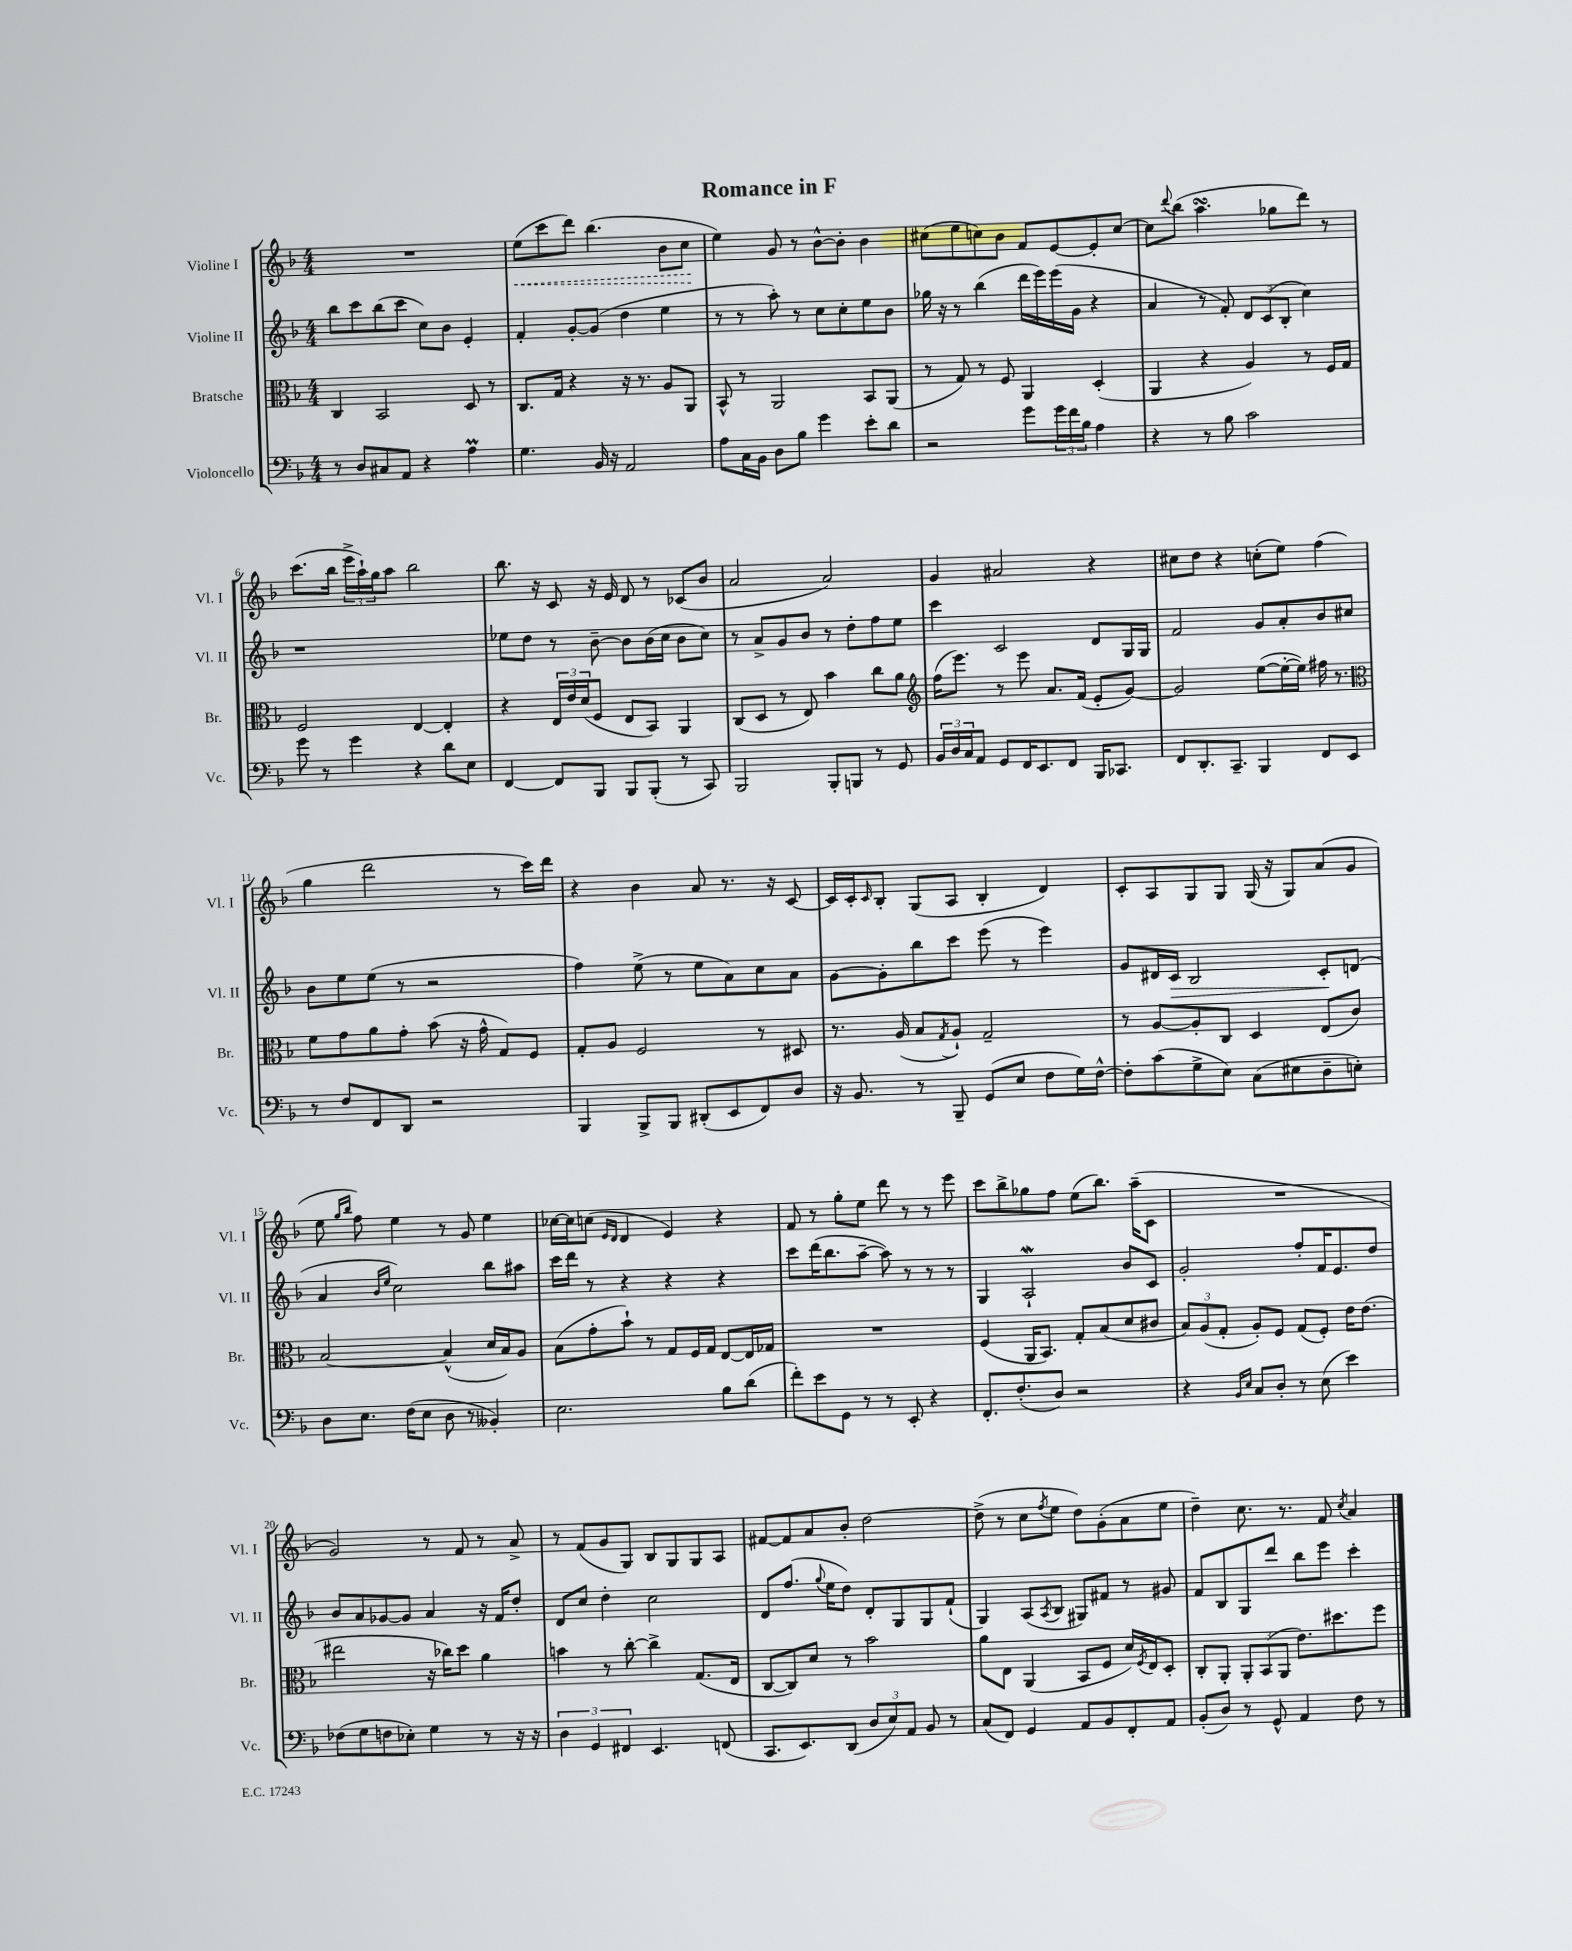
\header { title = "Romance in F" }
<<
\new StaffGroup <<
\new Staff = "s0" \with { instrumentName = "Violine I" shortInstrumentName = "Vl. I" } {
    \clef treble \key f \major \numericTimeSignature \time 4/4
    R1 |
    \once \override Hairpin.style = #'dashed-line e''8\<( c'''8 d'''8) bes''4.( bes'8 c''8\! |
    e''4) g'8 r8 bes'8~-^ bes'8-. bes'4 |
    cis''8( e''8 c''8) bes'8 f'8 e'8~ e'8-. c''8~ |
    c''8 \appoggiatura { d'''8 } bes''8( a''4.\turn ges''8 d'''8) r8 |
    c'''8.( bes''16 \tuplet 3/2 { e'''16-> a''16-!) g''16 } a''8 bes''2 |
    bes''8. r16 c'8 r16 e'16 d'8 r8 ces'8( bes'8 |
    a'2 a'2) |
    g'4 ais'2 r4 |
    cis''8 d''8 r4 c''8-.( e''8) f''4( |
    g''4 d'''2 r8 c'''16) d'''16 |
    r4 bes'4 a'8 r8. r16 c'8~ |
    c'16 c'16-. \grace { c'16 } bes8-. g8( a8 bes4-. d'4) |
    c'8-. a8 g8 g8 g16( r16 g8) a'8( g'8 |
    e''8 \grace { g''16 bes''16 } f''8) e''4 r8 g'8 e''4 |
    ces''16~ ces''16 c''8( \grace { e'16 d'16 } d'4 e'4) r4 |
    f'8 r8 g''8-. e''8 d'''8 r8 r8 e'''8 |
    c'''8 bes''8-> ges''8 f''8 e''8( bes''8.) a''16--( c'8 |
    R1 |
    g'2) r8 f'8 r8 a'8-> |
    r8 f'8( g'8 g8) bes8 g8 g8 a8 |
    fis'8~ fis'8 a'8 bes'8-. d''2~ |
    d''8->( r8 c''8 \acciaccatura { f''8 } e''8 d''8) g'8-.( a'8 e''8 |
    d''4--) c''8. r8. f'8 \acciaccatura { c''8 } a'4 \bar "|." |
}
\new Staff = "s1" \with { instrumentName = "Violine II" shortInstrumentName = "Vl. II" } {
    \clef treble \key f \major \numericTimeSignature \time 4/4
    bes''8 c'''8 bes''8( c'''8 c''8) bes'8 e'4-. |
    f'4-. g'8~-. g'8( d''4 e''4 |
    r8 r8 a''8-.) r8 c''8 c''8-. e''8 bes'8 |
    ges''16 r16 r8 bes''4( d'''16 e'''16) e'''16( g'16 r4 |
    a'4 r8 f'8-.) \tuplet 3/2 { d'8 c'8( bes8-. } c''4) |
    r1 |
    ees''8 d''8 r8 bes'8~-- bes'8 bes'16( c''16 bes'8 c''8) |
    r8 a'8-> g'8 bes'8 r8 d''8-. f''8 e''8 |
    c'''4 c'2 d'8 g16 g16 |
    f'2 g'8 a'8-. bes'8 cis''8 |
    bes'8 e''8 e''8( r8 r2 |
    f''4) e''8->( r8 e''8 a'8) c''8 a'8 |
    g'8~ g'8-. bes''8 c'''8 e'''8( r8 e'''4) |
    g'8 dis'16 c'16\> bes2 c'8-.\! d'8( |
    a'4 \grace { bes'16 e''16 } c''2) bes''8 ais''8 |
    c'''16 d'''16 r8 r4 r4 r4 |
    c'''8 d'''16( bes''8. a''8~-- a''8) r8 r8 r8 |
    g4 a2-!\mordent bes'8 c'8 |
    g'2-. f''8-. f'16 e'8. d''8 |
    bes'8 a'8 ges'8~ ges'8 a'4 r16 f'16 d''8-. |
    d'8 c''8 d''4-. c''2 |
    d'8 f''8.( \appoggiatura { g''8 } e''16 d''8) d'8-. g8 g8 f'8-!( |
    g4) a8( \acciaccatura { a8 } bes8 gis8) fis'8 r8 gis'8 |
    f'8 bes8 g8 d'''8 bes''8 e'''8 c'''4-. \bar "|." |
}
\new Staff = "s2" \with { instrumentName = "Bratsche" shortInstrumentName = "Br." } {
    \clef alto \key f \major \numericTimeSignature \time 4/4
    c4 bes,2 d8 r8 |
    c8. g16 r4 r16 r8. a8 a,8 |
    bes,8-^ r8 a,2 bes,8 a,8( |
    r8 g8) r8 f8 a,4 d4-.( |
    a,4 r4 a4) r8 f16 g16 |
    f2 e4~ e4-. |
    r4 \tuplet 3/2 { e16 e'16 d'16( } f8 e8 bes,8) a,4 |
    c8( d8 r8 e8) bes'4 c''8 a'8 |
    \clef treble f''16( e'''8.) r8 e'''8 a'8. f'16( e'8-. g'8~) |
    g'2 e''8~( e''16~-. e''16) fis''16 r8. |
    \clef alto f'8 g'8 a'8 g'8-. bes'8( r16 g'16-^ g8) f8 |
    g8-. a8 f2 r8 dis8 |
    r8. a16( bes8 \acciaccatura { g8 } a8-!) g2-- |
    r8 a8~ a8-. c8 d4 e8( c'8) |
    bes2~ bes4-^( d'16 bes16) a8 |
    bes8( g'8-. bes'8-!) r8 g8 f16 g16 e8~ e16 ges16 |
    R1 |
    f4( a,16 bes,8.) g8-. bes8( d'8 cis'8 |
    \tuplet 3/2 { bes8) a8( g8-. } a8-.) f8 g8( f8-.) e'16 e'8.( |
    eis''2 r16 ces''16) d''8 a'4 |
    b'4 r8 c''8~-. c''4-> g8.( e16 |
    c8~ c8) d'8 r8 bes'2 |
    a'8 e8 a,4( bes,8 f8 d'16) \acciaccatura { f8 } e16 d8-. |
    c8-. a,8-. \tuplet 3/2 { a,8-. bes,8( a,8 } e'8.) dis''8. f''8 \bar "|." |
}
\new Staff = "s3" \with { instrumentName = "Violoncello" shortInstrumentName = "Vc." } {
    \clef bass \key f \major \numericTimeSignature \time 4/4
    r8 d8 cis8 a,8 r4 a4\prall |
    g4. bes,16 r16 a,2 |
    a8 c16 bes,16 d8 bes8 g'4 e'8-. d'8 |
    r2 g'8 \tuplet 3/2 { g'16 f'16 bes16 } a4 |
    r4 r8 bes8 c'2 |
    g'8 r8 g'4 r4 d'8 e8 |
    f,4~ f,8 bes,,8 bes,,8 bes,,8-.( r8 c,8) |
    bes,,2 bes,,8-. b,,8 r8 g,8 |
    \tuplet 3/2 { bes,16 d16 c16 } a,8 g,8 f,16 e,8. f,8 bes,,16 ces,8. |
    f,8 d,8.-. c,8.-- bes,,4 f,8 e,8 |
    r8 f8 f,8 d,8 r2 |
    bes,,4 bes,,8-> bes,,8 dis,8-.( e,8 f,8) d8 |
    r16 bes,8. r8 bes,,8-- g,8( e8 f8 g16) f16~-^ |
    f8-. c'8( g8-> e8) c8( eis8 d8-- e8-.) |
    d8 e8. f16( e8 d8 r8 beses,4-.) |
    e2. bes8 d'8( |
    f'8-.) e'8 g,8 r8 r8 e,8-. r4 |
    f,8.-. f8.-.( d8) r2 |
    r4 \grace { bes,16 e16 } c8 d8-. r8 e8( e'4) |
    fes8( g8 f8 ees8-.) g4 r8 r16 r16 |
    \tuplet 3/2 { d4 g,4 fis,4 } e,4. f,8( |
    c,8. e,8.) d,8( \tuplet 3/2 { d8 e8) a,8 } bes,8 r8 |
    c8( f,8) g,4 a,8 bes,8 f,8-. a,8 |
    bes,8-.( d8) r8 g,8-^ a,4 f8 r8 \bar "|." |
}
>>
>>
